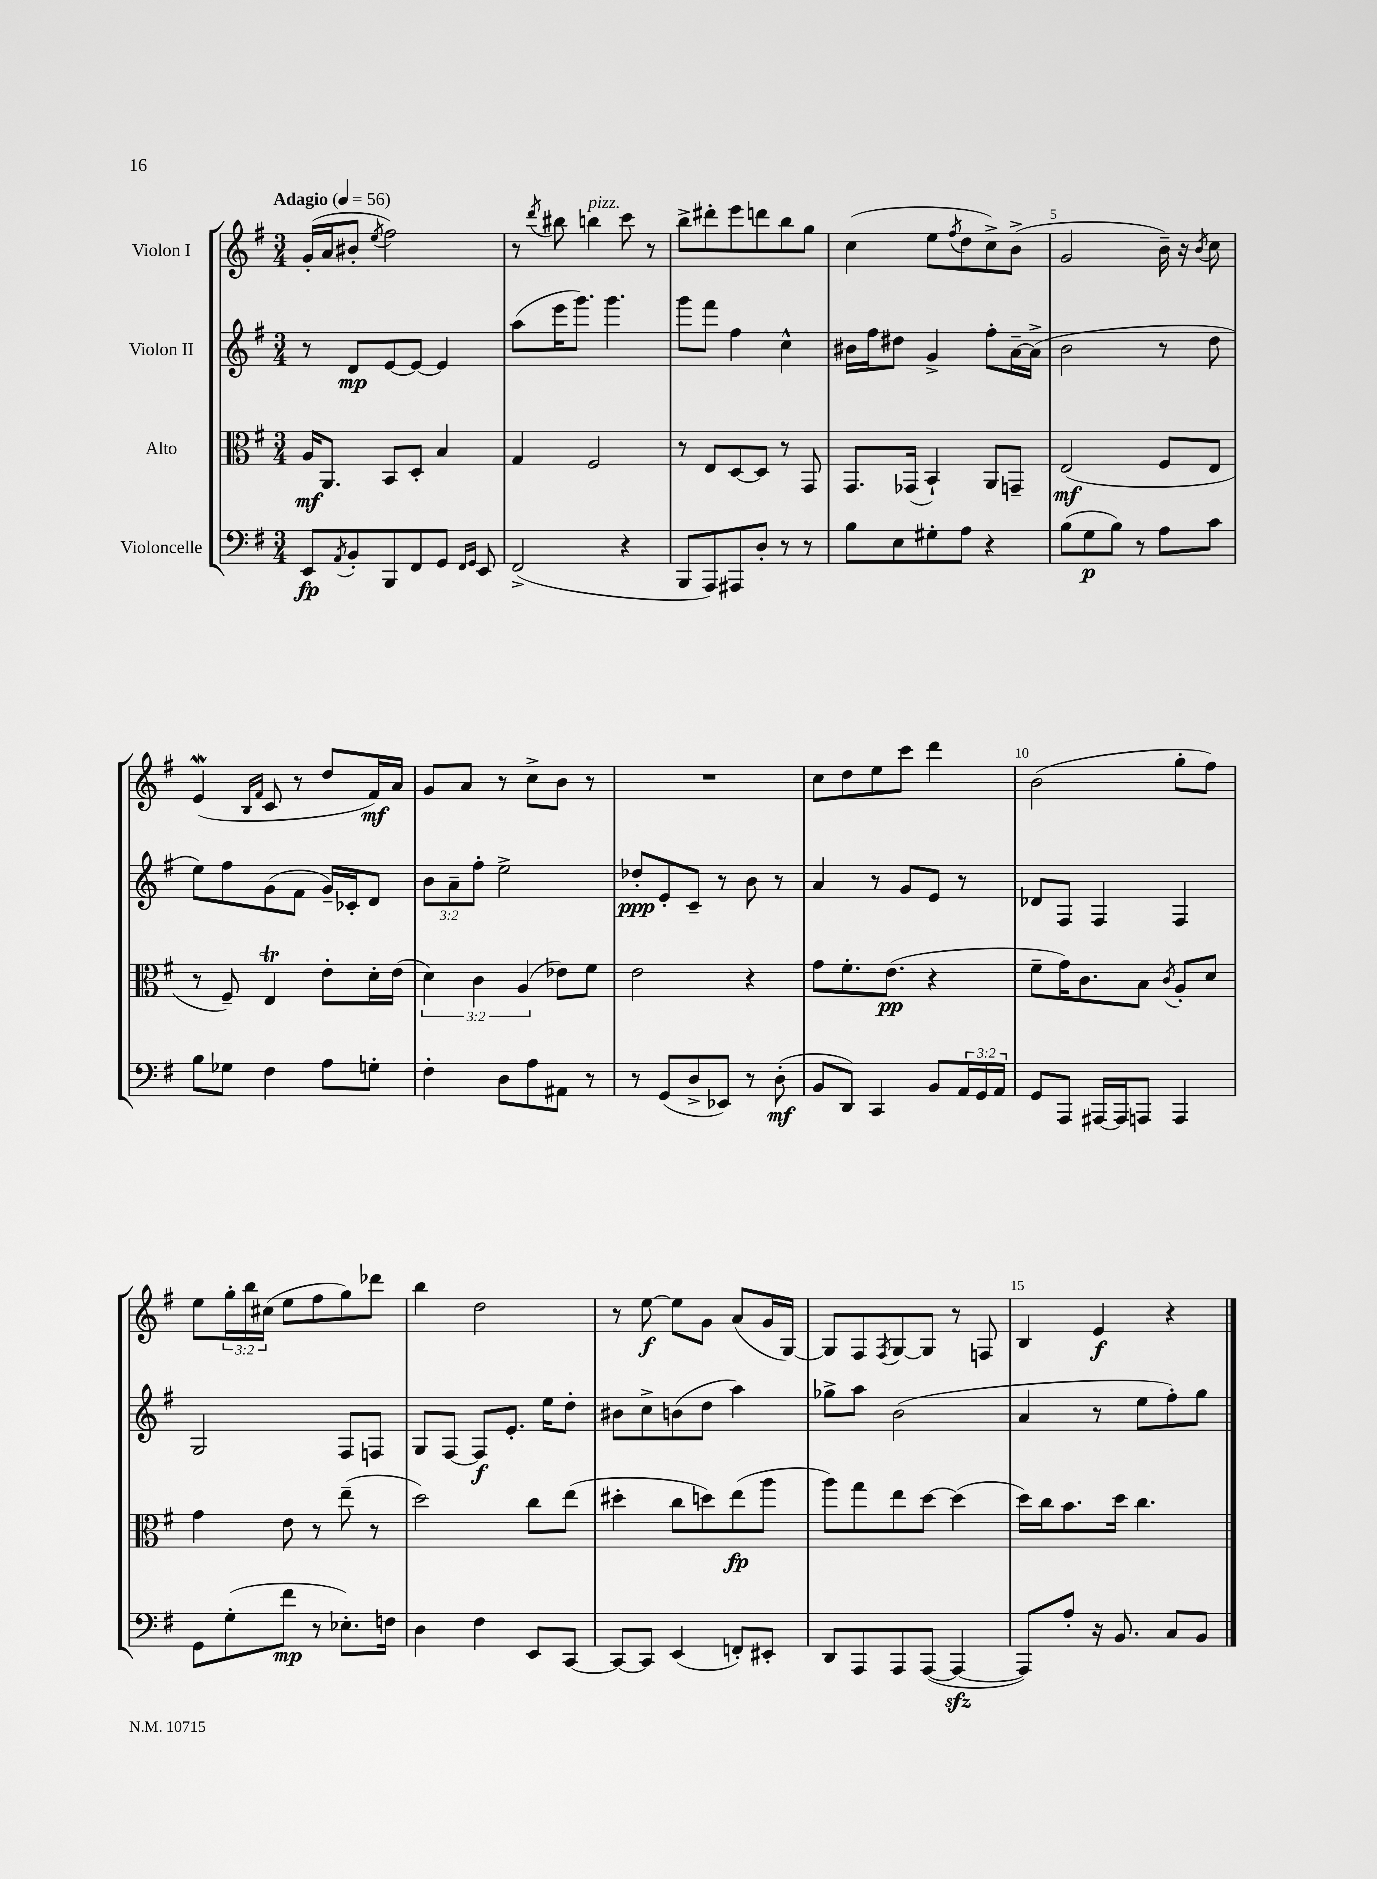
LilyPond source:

<<
\new StaffGroup <<
\new Staff = "s0" \with { instrumentName = "Violon I" } {
    \clef treble \key g \major \numericTimeSignature \time 3/4 \override Staff.TupletNumber.text = #tuplet-number::calc-fraction-text \tempo "Adagio" 4 = 56
    g'16-.( a'16 bis'8-. \acciaccatura { e''8 } fis''2) |
    r8 \acciaccatura { d'''8 } bis''8 b''4^\markup { \italic "pizz." } c'''8 r8 |
    b''8-> dis'''8-. e'''8 d'''8 b''8 g''8 |
    c''4( e''8 \acciaccatura { fis''8 } d''8 c''8->) b'8->( |
    g'2 b'16--) r16 \acciaccatura { b'8 } c''8 |
    e'4\mordent( \grace { b16 fis'16 } c'8 r8 d''8 fis'16\mf) a'16 |
    g'8 a'8 r8 c''8-> b'8 r8 |
    R2. |
    c''8 d''8 e''8 c'''8 d'''4 |
    b'2( g''8-. fis''8) |
    e''8 \tuplet 3/2 { g''16-. b''16 cis''16( } e''8 fis''8 g''8) des'''8 |
    b''4 d''2 |
    r8 e''8~\f e''8 g'8 a'8( g'16 g16~) |
    g8 fis8 \acciaccatura { fis8 } g8~ g8 r8 f8 |
    b4 e'4\f r4 \bar "|." |
}
\new Staff = "s1" \with { instrumentName = "Violon II" } {
    \clef treble \key g \major \numericTimeSignature \time 3/4 \override Staff.TupletNumber.text = #tuplet-number::calc-fraction-text
    r8 d'8\mp e'8~ e'8~ e'4 |
    a''8( e'''16 g'''8.) g'''4. |
    g'''8 fis'''8 fis''4 c''4-^ |
    bis'16 fis''16 dis''8 g'4-> fis''8-. a'16~-- a'16->( |
    b'2 r8 d''8 |
    e''8) fis''8 g'8( fis'8 g'16--) ces'16-. d'8 |
    \tuplet 3/2 { b'8 a'8-- fis''8-. } e''2-> |
    des''8-.\ppp e'8-. c'8-- r8 b'8 r8 |
    a'4 r8 g'8 e'8 r8 |
    des'8 fis8 fis4 fis4 |
    g2 fis8 f8 |
    g8 fis8~ fis8\f e'8.-. e''16 d''8-. |
    bis'8 c''8-> b'8( d''8 a''4) |
    ges''8-> a''8 b'2( |
    a'4 r8 e''8 fis''8-.) g''8 \bar "|." |
}
\new Staff = "s2" \with { instrumentName = "Alto" } {
    \clef alto \key g \major \numericTimeSignature \time 3/4 \override Staff.TupletNumber.text = #tuplet-number::calc-fraction-text
    a16\mf a,8. b,8 d8-. b4 |
    g4 fis2 |
    r8 e8 d8~ d8 r8 g,8 |
    g,8. ges,16( b,4-!) a,8 g,8-- |
    e2\mf( fis8 e8 |
    r8 fis8--) e4\trill e'8-. d'16-. e'16( |
    \tuplet 3/2 { d'4) c'4 a4( } ees'8) fis'8 |
    e'2 r4 |
    g'8 fis'8.-. e'8.\pp( r4 |
    fis'8-- g'16) c'8. b8 \acciaccatura { c'8 } a8-. d'8 |
    g'4 e'8 r8 e''8--( r8 |
    d''2) c''8 e''8( |
    dis''4-. c''8 d''8) e''8\fp( a''8 |
    a''8) g''8 e''8 d''8~ d''4( |
    d''16) c''16 b'8. d''16 c''4. \bar "|." |
}
\new Staff = "s3" \with { instrumentName = "Violoncelle" } {
    \clef bass \key g \major \numericTimeSignature \time 3/4 \override Staff.TupletNumber.text = #tuplet-number::calc-fraction-text
    e,8\fp \acciaccatura { a,8 } b,8-. b,,8 fis,8 g,8 \grace { fis,16 g,16 } e,8 |
    fis,2->( r4 |
    b,,8 a,,8) ais,,8 d8-. r8 r8 |
    b8 e8 gis8-. a8 r4 |
    b8( g8\p b8) r8 a8 c'8 |
    b8 ges8 fis4 a8 g8-. |
    fis4-. d8 a8 ais,8 r8 |
    r8 g,8( d8-> ees,8) r8 d8-.\mf( |
    b,8 d,8) c,4 b,8 \tuplet 3/2 { a,16 g,16 a,16 } |
    g,8 a,,8 ais,,16~ ais,,16 a,,8 a,,4 |
    g,8 g8-.( fis'8\mp r8 ees8.-.) f16 |
    d4 fis4 e,8 c,8~ |
    c,8~ c,8 e,4( f,8-.) eis,8-. |
    d,8 a,,8 a,,8 a,,8~( a,,4~\sfz |
    a,,8) a8-. r16 b,8. c8 b,8 \bar "|." |
}
>>
>>
\layout { \context { \Score \override BarNumber.break-visibility = ##(#f #t #t) barNumberVisibility = #(every-nth-bar-number-visible 5) } }
